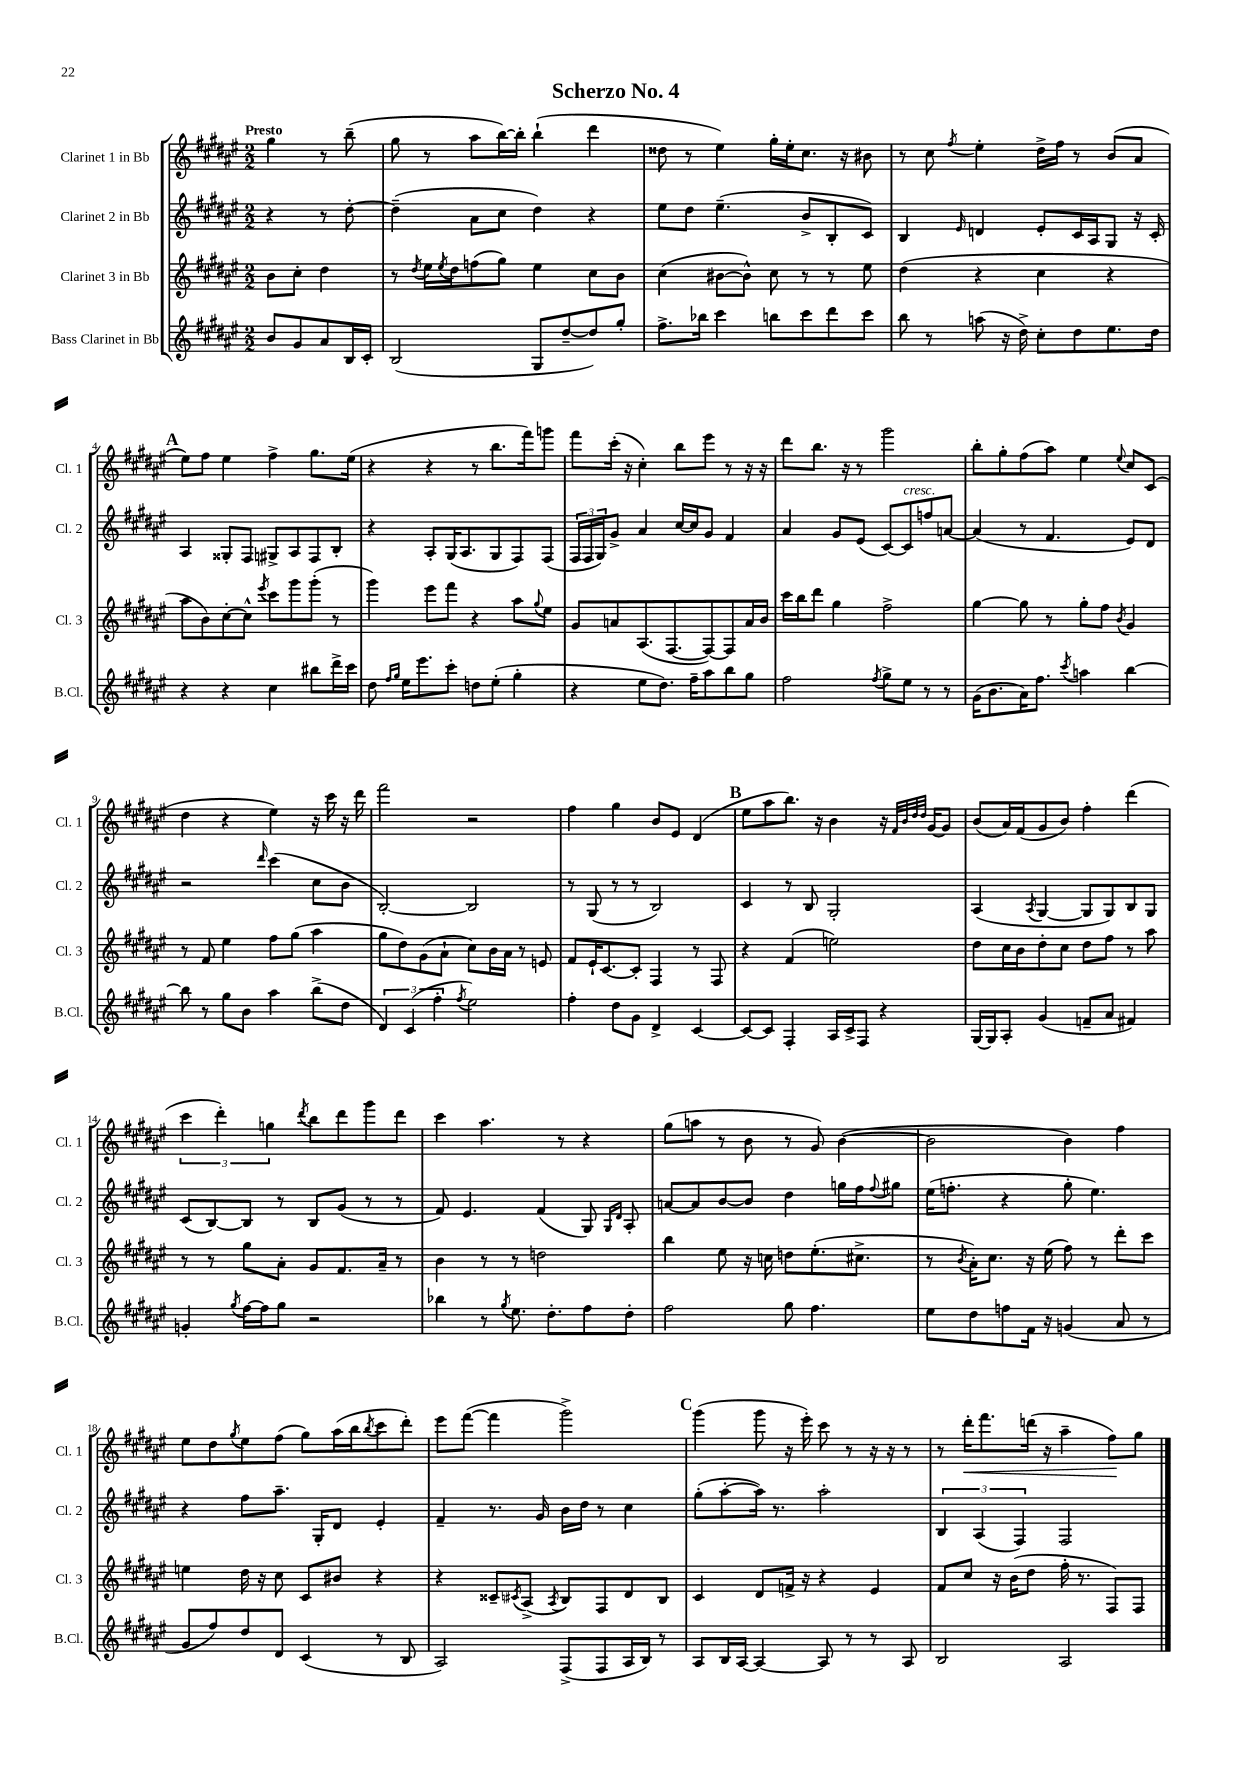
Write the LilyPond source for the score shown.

\header { title = "Scherzo No. 4" }
<<
\new StaffGroup <<
\new Staff = "s0" \with { instrumentName = "Clarinet 1 in Bb" shortInstrumentName = "Cl. 1" } {
    \clef treble \key fis \major \numericTimeSignature \time 2/2 \partial 2 \tempo "Presto"
    gis''4 r8 b''8--( |
    gis''8 r8 ais''8 b''16~) b''16-. b''4-!( dis'''4 |
    disis''8 r8 eis''4) gis''16-. eis''16-. cis''8. r16 bis'8 |
    r8 cis''8 \acciaccatura { fis''8 } eis''4-. dis''16-> fis''16 r8 b'8( ais'8 |
    \mark \markup { \bold "A" } eis''8) fis''8 eis''4 fis''4-> gis''8. eis''16( |
    r4 r4 r8 b''8. fis'''16) g'''8 |
    fis'''8 cis'''16-.( r16 cis''4-.) b''8 eis'''8 r8 r16 r16 |
    dis'''8 b''8. r16 r8 gis'''2 |
    b''8-. gis''8-. fis''8( ais''8) eis''4 \appoggiatura { eis''8 } cis''8 cis'8( |
    dis''4 r4 eis''4) r16 cis'''16 r16 dis'''16 |
    fis'''2 r2 |
    fis''4 gis''4 b'8 eis'8 dis'4( |
    \mark \markup { \bold "B" } eis''8 ais''8 b''8.) r16 b'4 r16 \grace { fis'32 b'32 dis''32 dis''32 } gis'16~ gis'8 |
    b'8( ais'16) fis'16( gis'8 b'8) fis''4-. dis'''4( |
    \tuplet 3/2 { cis'''4 dis'''4-.) g''4 } \acciaccatura { dis'''8 } b''8 dis'''8 gis'''8 dis'''8 |
    cis'''4 ais''4. r8 r4 |
    gis''8( a''8 r8 b'8 r8 gis'8) b'4~( |
    b'2 b'4) fis''4 |
    eis''8 dis''8 \acciaccatura { gis''8 } eis''8 fis''8( gis''8) ais''16( b''16 \acciaccatura { b''8 } cis'''8 dis'''8-.) |
    eis'''8 fis'''8~( fis'''4 gis'''2->) |
    \mark \markup { \bold "C" } gis'''4( gis'''8 r16 eis'''16-.) cis'''8 r8 r16 r16 r8 |
    r8 dis'''16-.\< fis'''8. d'''16( r16 ais''4-- fis''8\!) gis''8 \bar "|." |
}
\new Staff = "s1" \with { instrumentName = "Clarinet 2 in Bb" shortInstrumentName = "Cl. 2" } {
    \clef treble \key fis \major \numericTimeSignature \time 2/2 \partial 2
    r4 r8 dis''8~-. |
    dis''4--( ais'8 cis''8 dis''4) r4 |
    eis''8 dis''8 eis''4.--( b'8-> b8-. cis'8) |
    b4 \grace { eis'16 } d'4 eis'8-. cis'16 ais16 gis8 r16 cis'16-. |
    \mark \markup { \bold "A" } ais4 gisis8-. fis8 gis8-> ais8 fis8 b8-. |
    r4 ais8-. gis16( ais8. gis8 fis8) fis8( |
    \tuplet 3/2 { fis16 fis16 gis16) } gis'8-> ais'4 cis''16~ cis''16 gis'8 fis'4 |
    ais'4 gis'8 eis'8( cis'8~) cis'8^\markup { \italic "cresc." } f''8 a'8~ |
    a'4( r8 fis'4. eis'8) dis'8 |
    r2 \grace { dis'''16 } cis'''4( cis''8 b'8 |
    b2~-.) b2 |
    r8 gis8( r8 r8 b2) |
    \mark \markup { \bold "B" } cis'4 r8 b8 gis2-. |
    ais4( \acciaccatura { ais8 } gis4~ gis8 gis8) b8 gis8 |
    cis'8( b8~) b8 r8 b8 gis'8( r8 r8 |
    fis'8) eis'4. fis'4( gis8) \grace { gis16 dis'16 } ais8-. |
    a'8~ a'8 b'8~ b'8 dis''4 g''16 fis''16 \appoggiatura { fis''8 } gis''8 |
    eis''16( f''8.-. r4 gis''8-. eis''4.) |
    r4 fis''8 ais''8.-- gis16-. dis'8 eis'4-. |
    fis'4-- r8. gis'16 b'16 dis''16 r8 cis''4 |
    \mark \markup { \bold "C" } gis''8-.( ais''8~-. ais''16) r8. ais''2-. |
    \tuplet 3/2 { b4 ais4( fis4) } fis2 \bar "|." |
}
\new Staff = "s2" \with { instrumentName = "Clarinet 3 in Bb" shortInstrumentName = "Cl. 3" } {
    \clef treble \key fis \major \numericTimeSignature \time 2/2 \partial 2
    b'8 cis''8-. dis''4 |
    r8 \acciaccatura { dis''8 } eis''16 \acciaccatura { eis''8 } dis''16 f''8( gis''8) eis''4 cis''8 b'8 |
    cis''4( bis'8~ bis'8-^) cis''8 r8 r8 eis''8 |
    dis''4( r4 cis''4 r4 |
    \mark \markup { \bold "A" } ais''8 b'8) cis''8~-. cis''8-^ \acciaccatura { eis'''8 } cis'''8 gis'''8 gis'''8-.( r8 |
    gis'''4) eis'''8 fis'''8 r4 ais''8 \appoggiatura { gis''8 } eis''8 |
    gis'8 a'8 ais8.( fis8.~ fis8~) fis8 a'16 b'16 |
    cis'''16 b''16 dis'''8 gis''4 fis''2-> |
    gis''4~ gis''8 r8 gis''8-. fis''8 \acciaccatura { b'8 } gis'4 |
    r8 fis'8 eis''4 fis''8 gis''8( ais''4 |
    gis''8 dis''8) gis'8( ais'8-! cis''8) b'16 ais'16 r8 e'8 |
    fis'8 eis'16-! cis'8.~ cis'8-. fis4 r8 fis8 |
    \mark \markup { \bold "B" } r4 fis'4( e''2) |
    dis''8 cis''16 b'16 dis''8-. cis''8 dis''8 fis''8 r8 ais''8 |
    r8 r8 gis''8 ais'8-. gis'8 fis'8. ais'16-- r8 |
    b'4 r8 r8 d''2 |
    b''4 eis''8 r16 c''16 d''8 eis''8.-.( cis''8.-> |
    r8 \acciaccatura { b'8 } ais'16-.) cis''8. r16 eis''16( fis''8) r8 dis'''8-. cis'''8 |
    e''4 dis''16 r16 cis''8 cis'8 bis'8 r4 |
    r4 cisis'8-- \acciaccatura { cis'8 } ais8->( \acciaccatura { ais8 } b8) fis8 dis'8 b8 |
    \mark \markup { \bold "C" } cis'4 dis'8 f'16-> r16 r4 eis'4 |
    fis'8 cis''8 r16 b'16( dis''8 fis''16-. r8. fis8) fis8 \bar "|." |
}
\new Staff = "s3" \with { instrumentName = "Bass Clarinet in Bb" shortInstrumentName = "B.Cl." } {
    \clef treble \key fis \major \numericTimeSignature \time 2/2 \partial 2
    b'8 gis'8 ais'8 b16 cis'16-. |
    b2( gis8 dis''8~-- dis''8) gis''8-. |
    fis''8.-> bes''16 cis'''4 b''8 cis'''8 dis'''8 cis'''8 |
    b''8 r8 a''8( r16 dis''16->) cis''8-. dis''8 eis''8. dis''16 |
    \mark \markup { \bold "A" } r4 r4 cis''4 bis''8 dis'''16-> cis'''16 |
    dis''8 \grace { fis''16 gis''16 } eis''16 eis'''8. cis'''8-. d''8 eis''8-.( gis''4-. |
    r4 eis''8 dis''8.) fis''16-- ais''8 b''8 gis''8 |
    fis''2 \acciaccatura { fis''8 } gis''8-> eis''8 r8 r8 |
    gis'16( b'8. ais'16) fis''8. \acciaccatura { cis'''8 } a''4 b''4~ |
    b''8 r8 gis''8 b'8 ais''4 b''8->( dis''8 |
    \tuplet 3/2 { dis'4) cis'4( fis''4-. } \acciaccatura { fis''8 } eis''2) |
    fis''4-. dis''8 gis'8 dis'4-> cis'4~ |
    \mark \markup { \bold "B" } cis'8~ cis'8 fis4-. ais16 cis'16-> fis8 r4 |
    gis16~ gis16 ais8-. gis'4( f'8-- ais'8 fis'4) |
    g'4-. \acciaccatura { gis''8 } fis''16~ fis''16 gis''8 r2 |
    bes''4 r8 \acciaccatura { gis''8 } eis''8. dis''8.-. fis''8 dis''8-. |
    fis''2 gis''8 fis''4. |
    eis''8 dis''8 f''8 fis'16 r16 g'4( ais'8 r8 |
    gis'8 fis''8) dis''8 dis'8 cis'4( r8 b8 |
    ais2) fis8->( fis8 ais16 b16) r8 |
    \mark \markup { \bold "C" } ais8 b16 ais16~ ais4~ ais8 r8 r8 ais8 |
    b2 ais2 \bar "|." |
}
>>
>>
